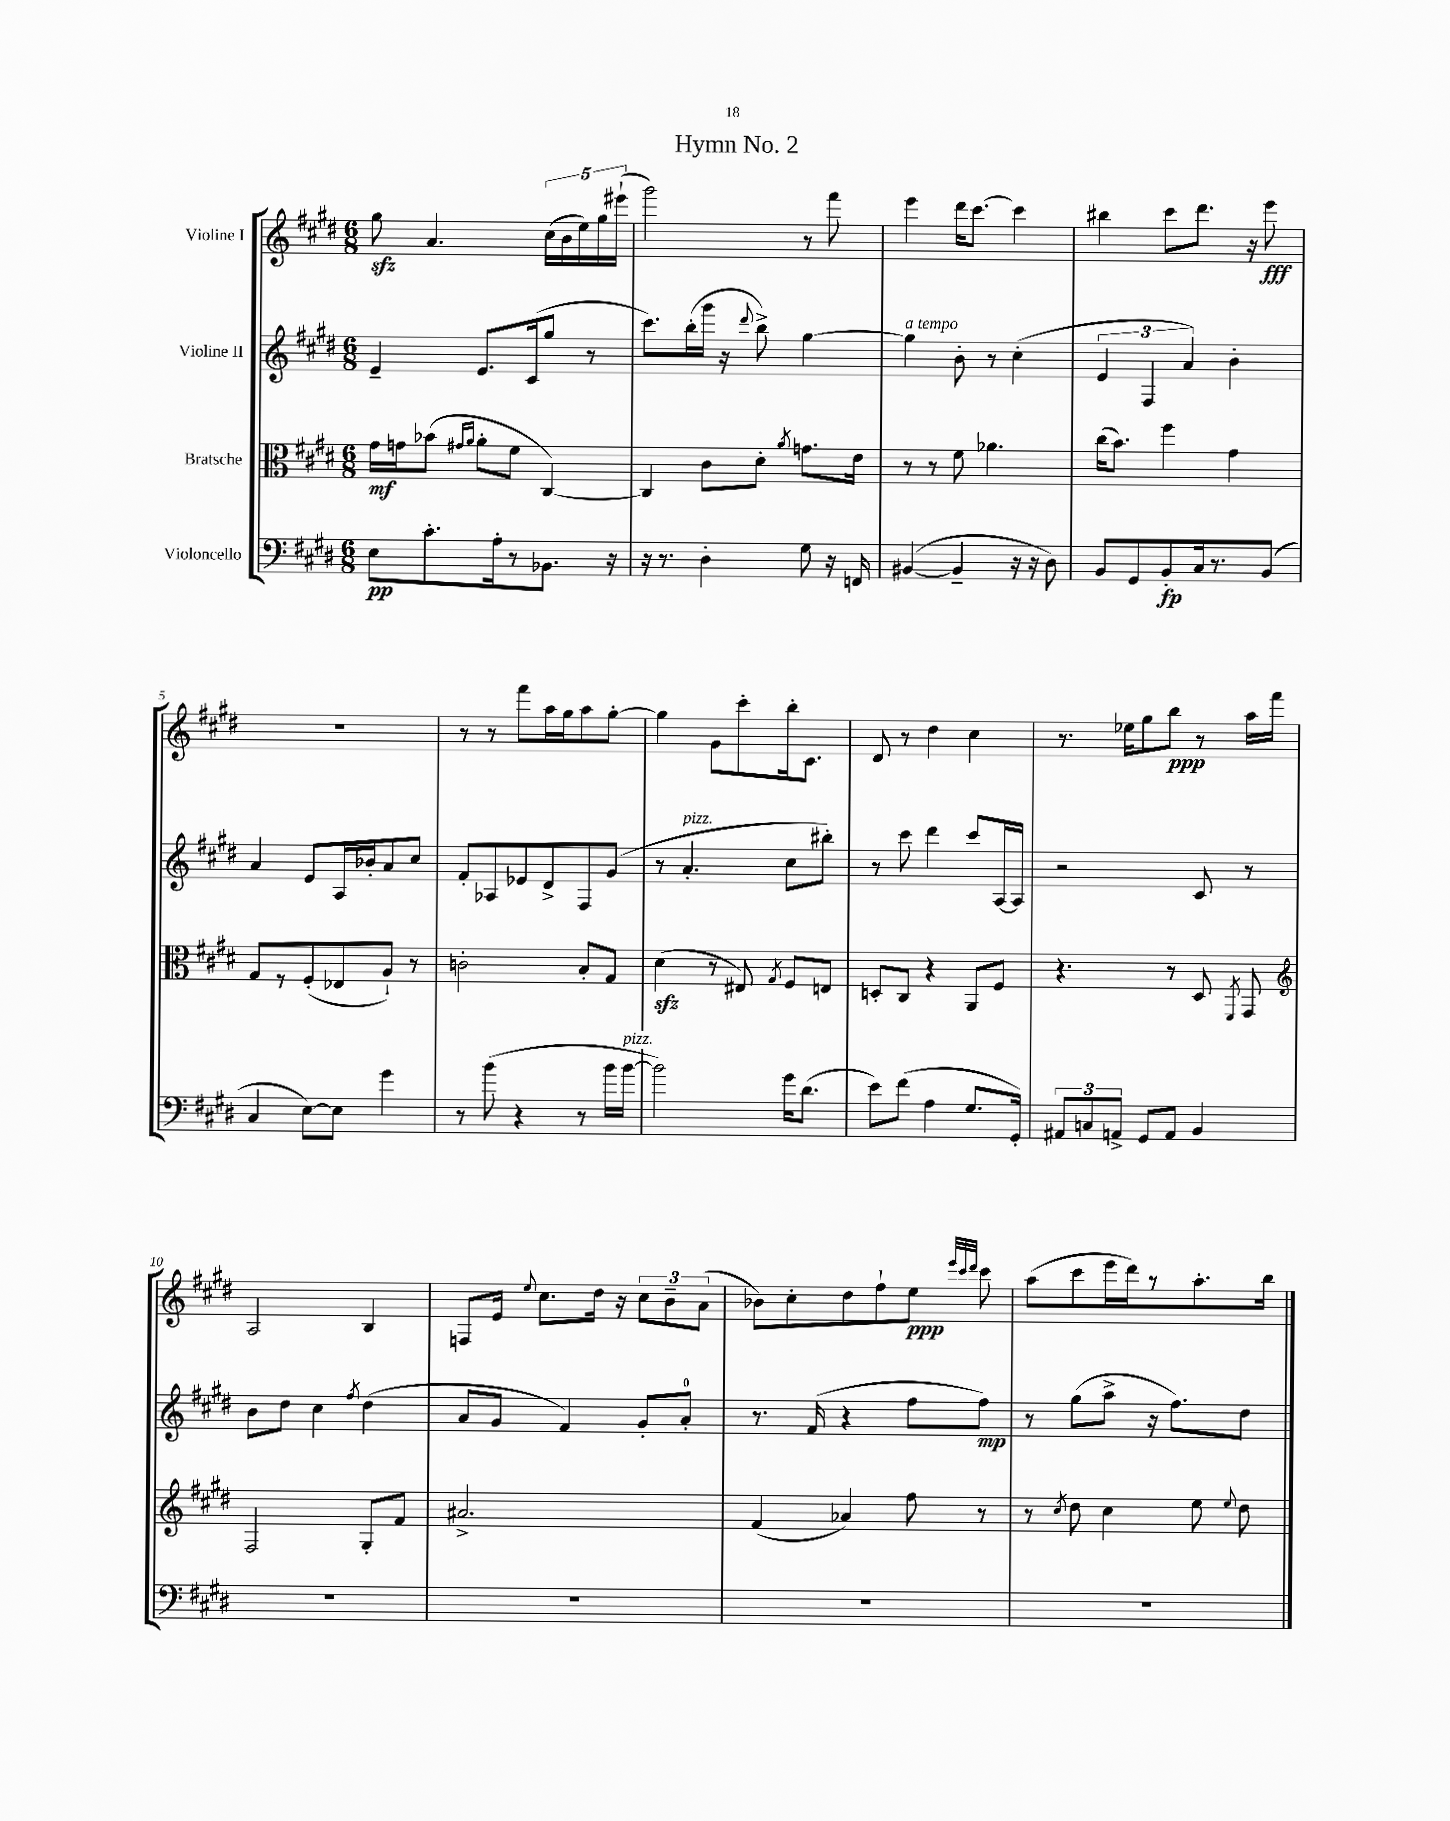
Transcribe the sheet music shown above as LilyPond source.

\header { title = "Hymn No. 2" }
<<
\new StaffGroup <<
\new Staff = "s0" \with { instrumentName = "Violine I" } {
    \clef treble \key e \major \numericTimeSignature \time 6/8
    \autoBeamOff gis''8\sfz a'4. \tuplet 5/4 { cis''16[( b'16 e''16) gis''16 eis'''16]-!( } |
    gis'''2) r8 fis'''8 |
    e'''4 dis'''16[ cis'''8.]~ cis'''4 |
    bis''4 cis'''8[ dis'''8.] r16 e'''8\fff |
    R2. |
    r8 r8 fis'''8[ a''16 gis''16 a''8 gis''8]~-. |
    gis''4 gis'8[ cis'''8-. b''16-. cis'8.] |
    dis'8 r8 dis''4 cis''4 |
    r8. ees''16[ gis''8 b''8]\ppp r8 a''16[ fis'''16] |
    a2 b4 |
    f8[ e'16] \appoggiatura { e''8 } cis''8.[ dis''16] r16 \tuplet 3/2 { cis''8[ b'8-- a'8]( } |
    bes'8[) cis''8-. dis''8 fis''8-! e''8]\ppp \grace { e'''32[ cis'''32 dis'''32] } cis'''8 |
    a''8[( cis'''8 e'''16 dis'''16) r8 a''8.-. b''16] \bar "|." |
}
\new Staff = "s1" \with { instrumentName = "Violine II" } {
    \clef treble \key e \major \numericTimeSignature \time 6/8
    \autoBeamOff e'4-- e'8.[ cis'16( gis''8] r8 |
    cis'''8.[) b''16-.( gis'''16] r16 \appoggiatura { dis'''8 } b''8->) gis''4~ |
    gis''4^\markup { \italic "a tempo" } b'8-. r8 cis''4-.( |
    \tuplet 3/2 { e'4 fis4 a'4) } b'4-. |
    a'4 e'8[ a16 bes'16-. a'8 cis''8] |
    fis'8[-. aes8 ees'8 dis'8-> fis8 gis'8]( |
    r8 a'4.-.^\markup { \italic "pizz." } cis''8[ bis''8]-.) |
    r8 cis'''8 dis'''4 cis'''8[ a16~ a16] |
    r2 cis'8 r8 |
    b'8[ dis''8] cis''4 \acciaccatura { fis''8 } dis''4( |
    a'8[ gis'8] fis'4) gis'8[-. a'8]-0-. |
    r8. fis'16( r4 fis''8[ fis''8]\mp) |
    r8 gis''8[( a''8]-> r16 fis''8.[) dis''8] \bar "|." |
}
\new Staff = "s2" \with { instrumentName = "Bratsche" } {
    \clef alto \key e \major \numericTimeSignature \time 6/8
    \autoBeamOff gis'16[\mf g'16 bes'8]( \grace { gis'16[ a'16] } a'8[-. fis'8] cis4~) |
    cis4 cis'8[ dis'8]-. \acciaccatura { a'8 } g'8.[ e'16] |
    r8 r8 fis'8 aes'4. |
    cis''16[( b'8.]) fis''4 gis'4 |
    gis8[ r8 fis8-.( ees8 a8]-!) r8 |
    c'2-. b8[-. gis8] |
    dis'4\sfz( r8 eis8) \acciaccatura { gis8 } fis8[ e8] |
    d8[-. cis8] r4 a,8[ fis8] |
    r4. r8 dis8 \acciaccatura { fis,8 } gis,8 |
    \clef treble fis2 gis8[-. fis'8] |
    ais'2.-> |
    fis'4( aes'4) fis''8 r8 |
    r8 \acciaccatura { cis''8 } dis''8 cis''4 e''8 \appoggiatura { e''8 } dis''8 \bar "|." |
}
\new Staff = "s3" \with { instrumentName = "Violoncello" } {
    \clef bass \key e \major \numericTimeSignature \time 6/8
    \autoBeamOff e8[\pp cis'8.-. a16-. r8 bes,8.] r16 |
    r16 r8. dis4-. gis8 r16 f,16 |
    bis,4~( bis,4-- r16 r16 dis8) |
    b,8[ gis,8 b,8-.\fp cis16 r8. b,8]( |
    cis4 e8[~) e8] gis'4 |
    r8 b'8( r4 r8 b'16[ b'16]~^\markup { \italic "pizz." } |
    b'2) gis'16[ dis'8.]( |
    e'8[) fis'8]( a4 gis8.[ gis,16]-.) |
    \tuplet 3/2 { ais,8[ c8 a,8]-> } gis,8[ a,8] b,4 |
    R2. |
    R2. |
    R2. |
    R2. \bar "|." |
}
>>
>>
